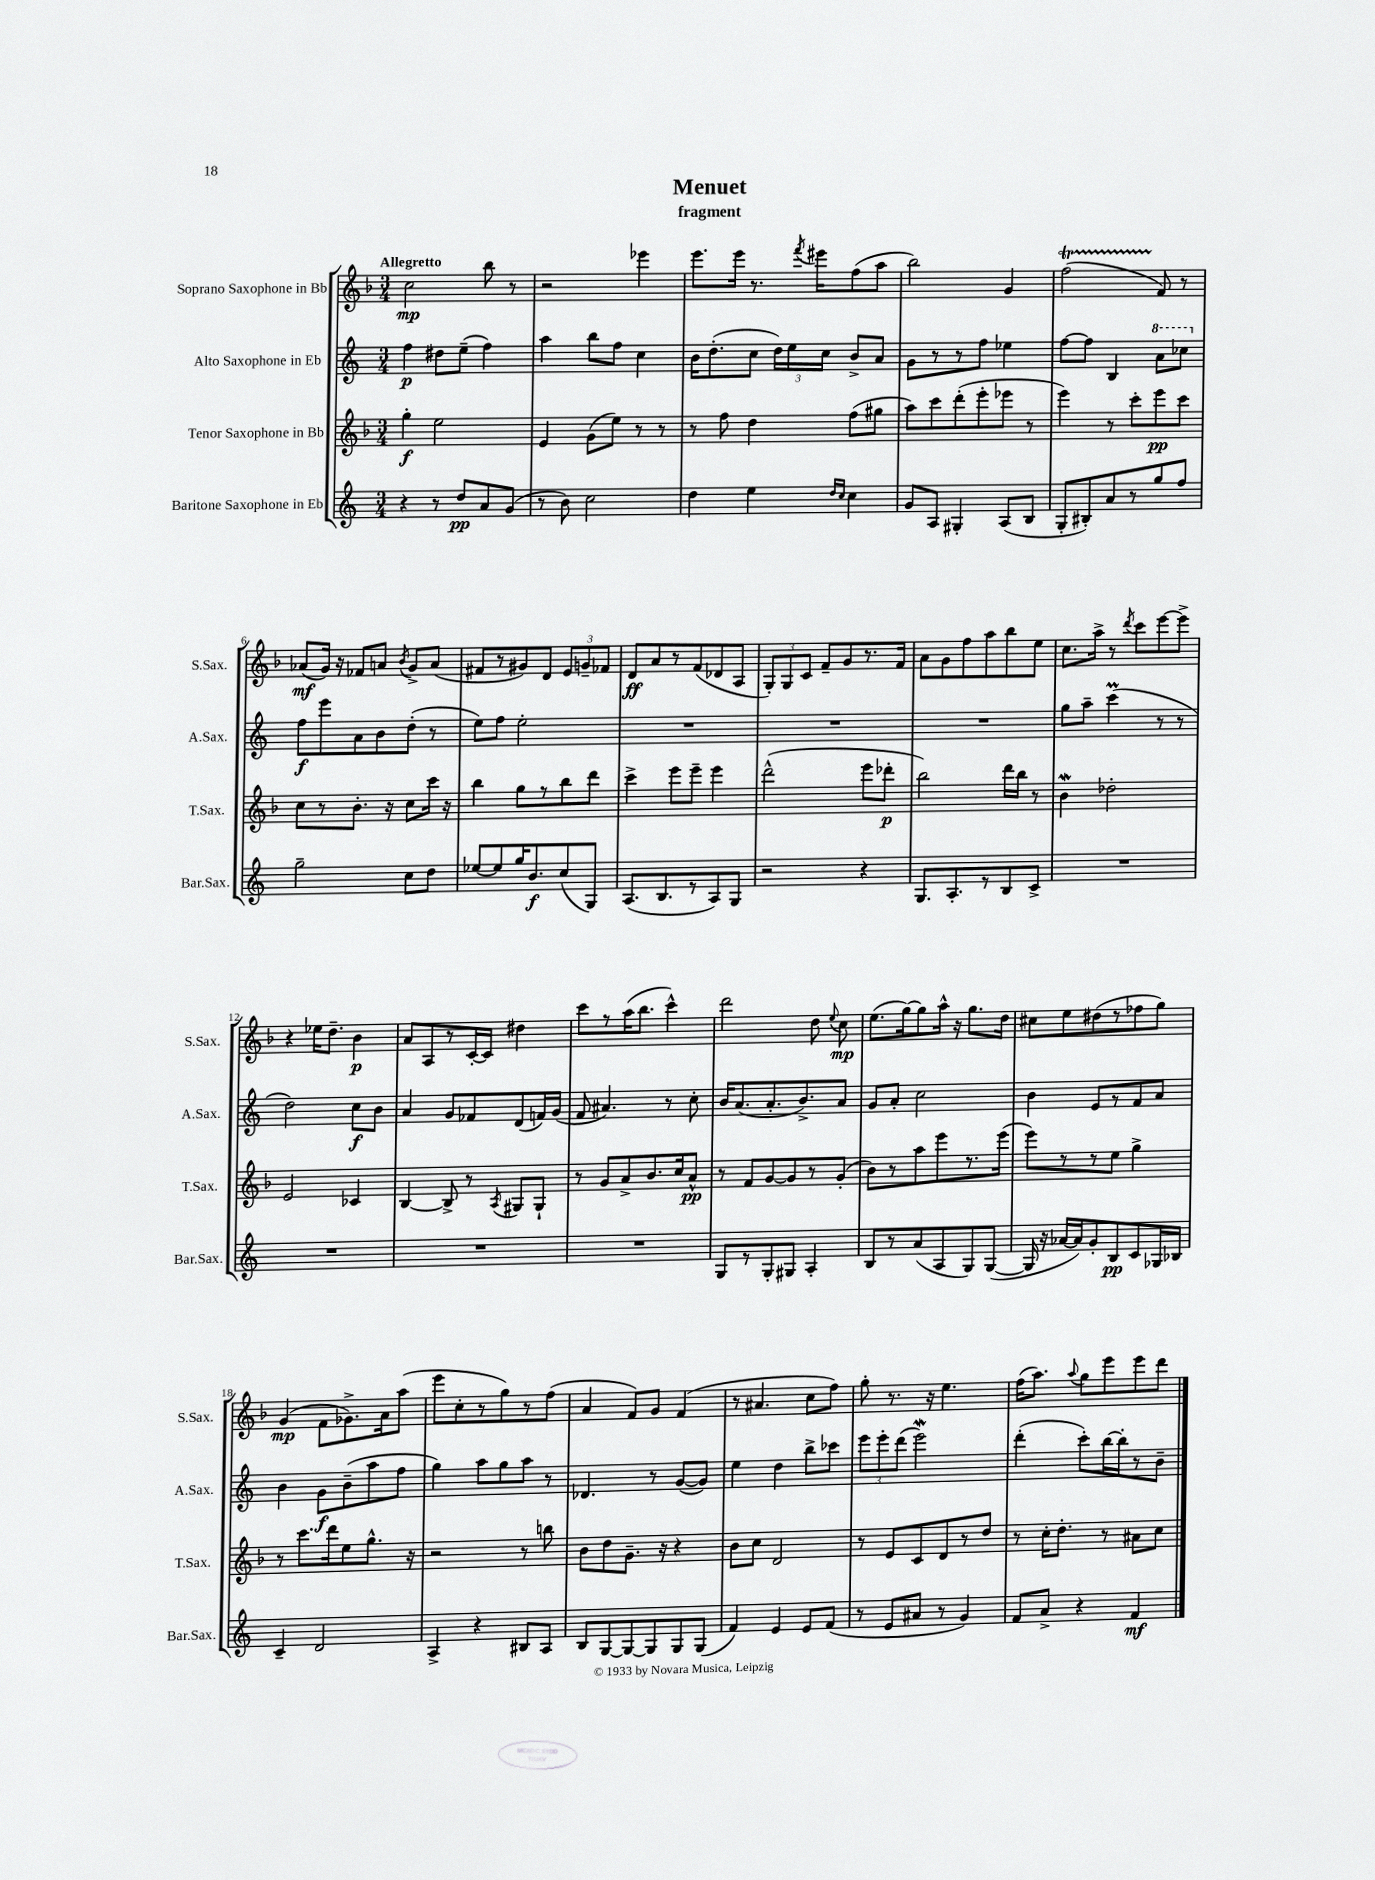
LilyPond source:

\header { title = "Menuet" subtitle = "fragment" }
<<
\new StaffGroup <<
\new Staff = "s0" \with { instrumentName = "Soprano Saxophone in Bb" shortInstrumentName = "S.Sax." } {
    \clef treble \key f \major \numericTimeSignature \time 3/4 \tempo "Allegretto"
    \autoBeamOff c''2\mp bes''8 r8 |
    r2 ees'''4 |
    e'''8.[ e'''16] r8. \acciaccatura { f'''8 } eis'''16[ f''8( a''8] |
    bes''2) g'4 |
    f''2\startTrillSpan( f'8\stopTrillSpan) r8 |
    aes'8[\mf( g'16]) r16 fes'8[ a'8] \acciaccatura { bes'8 } g'8[-> a'8]( |
    fis'8[ r8 gis'8) d'8] \tuplet 3/2 { e'8[ g'8-- fes'8] } |
    d'8[\ff a'8 r8 f'8( des'8 a8] |
    \tuplet 3/2 { g8[-.) g8 c'8] } f'8[-- g'8 r8. f'16] |
    a'8[ g'8 f''8 a''8 bes''8 e''8] |
    c''8.[ a''16]-> r8 \acciaccatura { d'''8 } c'''8[ e'''8~ e'''8]-> |
    r4 ees''16[ d''8.]-- bes'4\p |
    a'8[ a8 r8 c'16~-. c'16] dis''4 |
    c'''8[ r8 a''16( bes''8.] c'''4-^) |
    d'''2 d''8 \appoggiatura { e''8 } c''8\mp |
    e''8.[( g''16~) g''8 a''16]-^ r16 g''8.[ d''16] |
    cis''8[ e''8 dis''8( r8 fes''8 g''8]) |
    g'4\mp( f'8[ ges'8.->) a'16 a''8]( |
    e'''8[ c''8-. r8 g''8) r8 f''8]( |
    a'4 f'8[) g'8] f'4( |
    r8 ais'4. c''8[ f''8]) |
    g''8-. r8. r16 e''4. |
    f''16[( a''8.]) \appoggiatura { a''8 } g''8[ e'''8 e'''8 d'''8] \bar "|." |
}
\new Staff = "s1" \with { instrumentName = "Alto Saxophone in Eb" shortInstrumentName = "A.Sax." } {
    \clef treble \key c \major \numericTimeSignature \time 3/4
    \autoBeamOff f''4\p dis''8[ e''8]--( f''4) |
    a''4 b''8[ f''8] c''4 |
    b'16[ d''8.-.( c''8] \tuplet 3/2 { d''16[) e''16 c''16] } b'8[-> a'8] |
    g'8[ r8 r8 f''8] ees''4 |
    f''8[~ f''8] b4 \ottava #1 a''8[ ces'''8] \ottava #0 |
    f''8[\f e'''8 a'8 b'8 d''8]-.( r8 |
    e''8[) f''8] e''2-. |
    R2. |
    R2. |
    R2. |
    g''8[ a''8]-- c'''4\prall( r8 r8 |
    d''2) c''8[\f b'8] |
    a'4 g'8[ fes'8 d'8( f'16) g'16]( |
    f'8 ais'4.) r8 c''8-. |
    b'16[ a'8.( a'8.-. b'8.->) a'8] |
    g'8[ a'8]-. c''2 |
    b'4 e'8[ r8 f'8 a'8] |
    b'4 g'8[\f b'8--( a''8 f''8] |
    g''4) a''8[ g''8 a''8] r8 |
    des'4. r8 g'8[~( g'8]) |
    e''4 d''4 b''8[-> ces'''8] |
    \tuplet 3/2 { e'''8[ e'''8-. d'''8]( } e'''2\mordent) |
    d'''4-.( c'''8[-.) b''16~ b''16-. r8 b'8]-- \bar "|." |
}
\new Staff = "s2" \with { instrumentName = "Tenor Saxophone in Bb" shortInstrumentName = "T.Sax." } {
    \clef treble \key f \major \numericTimeSignature \time 3/4
    \autoBeamOff g''4-.\f e''2 |
    e'4 g'8[( e''8]) r8 r8 |
    r8 f''8 d''4 f''8[( gis''8] |
    a''8[) c'''8 d'''8-.( e'''8-. ees'''8] r8 |
    e'''4) r8 c'''8[-. e'''8\pp c'''8] |
    c''8[ r8 bes'8.]-. r16 c''8[ c'''16] r16 |
    bes''4 g''8[ r8 bes''8 d'''8] |
    c'''4-> e'''8[ e'''8]-- e'''4 |
    d'''2-^( e'''8[ des'''8]-.\p |
    bes''2) d'''16[ bes''16] r8 |
    bes'4\mordent des''2-. |
    e'2 ces'4 |
    bes4~ bes8-> r8 \acciaccatura { a8 } gis8[ gis8]-! |
    r8 g'8[ a'8-> bes'8. c''16 a'8]-^\pp |
    r8 f'8[ g'8~ g'8 r8 g'8]-.( |
    bes'8[) r8 a''8 e'''8 r8. e'''16]( |
    e'''8[) r8 r8 e''8] g''4-> |
    r8 c'''8.[ d'''16 e''8 g''8.]-^ r16 |
    r2 r8 b''8 |
    bes'8[ d''8 g'8.]-- r16 r4 |
    bes'8[ c''8] d'2 |
    r8 e'8[ c'8 d'8 r8 d''8] |
    r8 c''16[-. d''8.]-. r8 ais'8[ c''8] \bar "|." |
}
\new Staff = "s3" \with { instrumentName = "Baritone Saxophone in Eb" shortInstrumentName = "Bar.Sax." } {
    \clef treble \key c \major \numericTimeSignature \time 3/4
    \autoBeamOff r4 r8 d''8[\pp a'8 g'8]( |
    r8 b'8) c''2 |
    d''4 e''4 \grace { d''16[ c''16] } c''4 |
    g'8[ a8] gis4-. a8[( b8] |
    g8[-. bis8-.) a'8 r8 g''8 f''8] |
    g''2-- c''8[ d''8] |
    ees''8[~ ees''8 g''16 b'8.\f c''8( g8]) |
    a8.[( b8. r8 a8) g8] |
    r2 r4 |
    g8.[ a8.-. r8 b8 c'8]-> |
    R2. |
    R2. |
    R2. |
    R2. |
    g8[ r8 g8-. gis8] a4-. |
    b8[ r8 a'8( a8 g8) g8]~( |
    g16 r16 aes'16[~ aes'16) g'8-. b8\pp c'8 ges16 bes16] |
    c'4-- d'2 |
    a4-> r4 bis8[ a8] |
    b8[ g8~ g8~ g8 g8 g8]( |
    f'4) e'4 e'8[ f'8]( |
    r8 e'8[ ais'8] r8 g'4) |
    f'8[ a'8]-> r4 f'4\mf \bar "|." |
}
>>
>>
